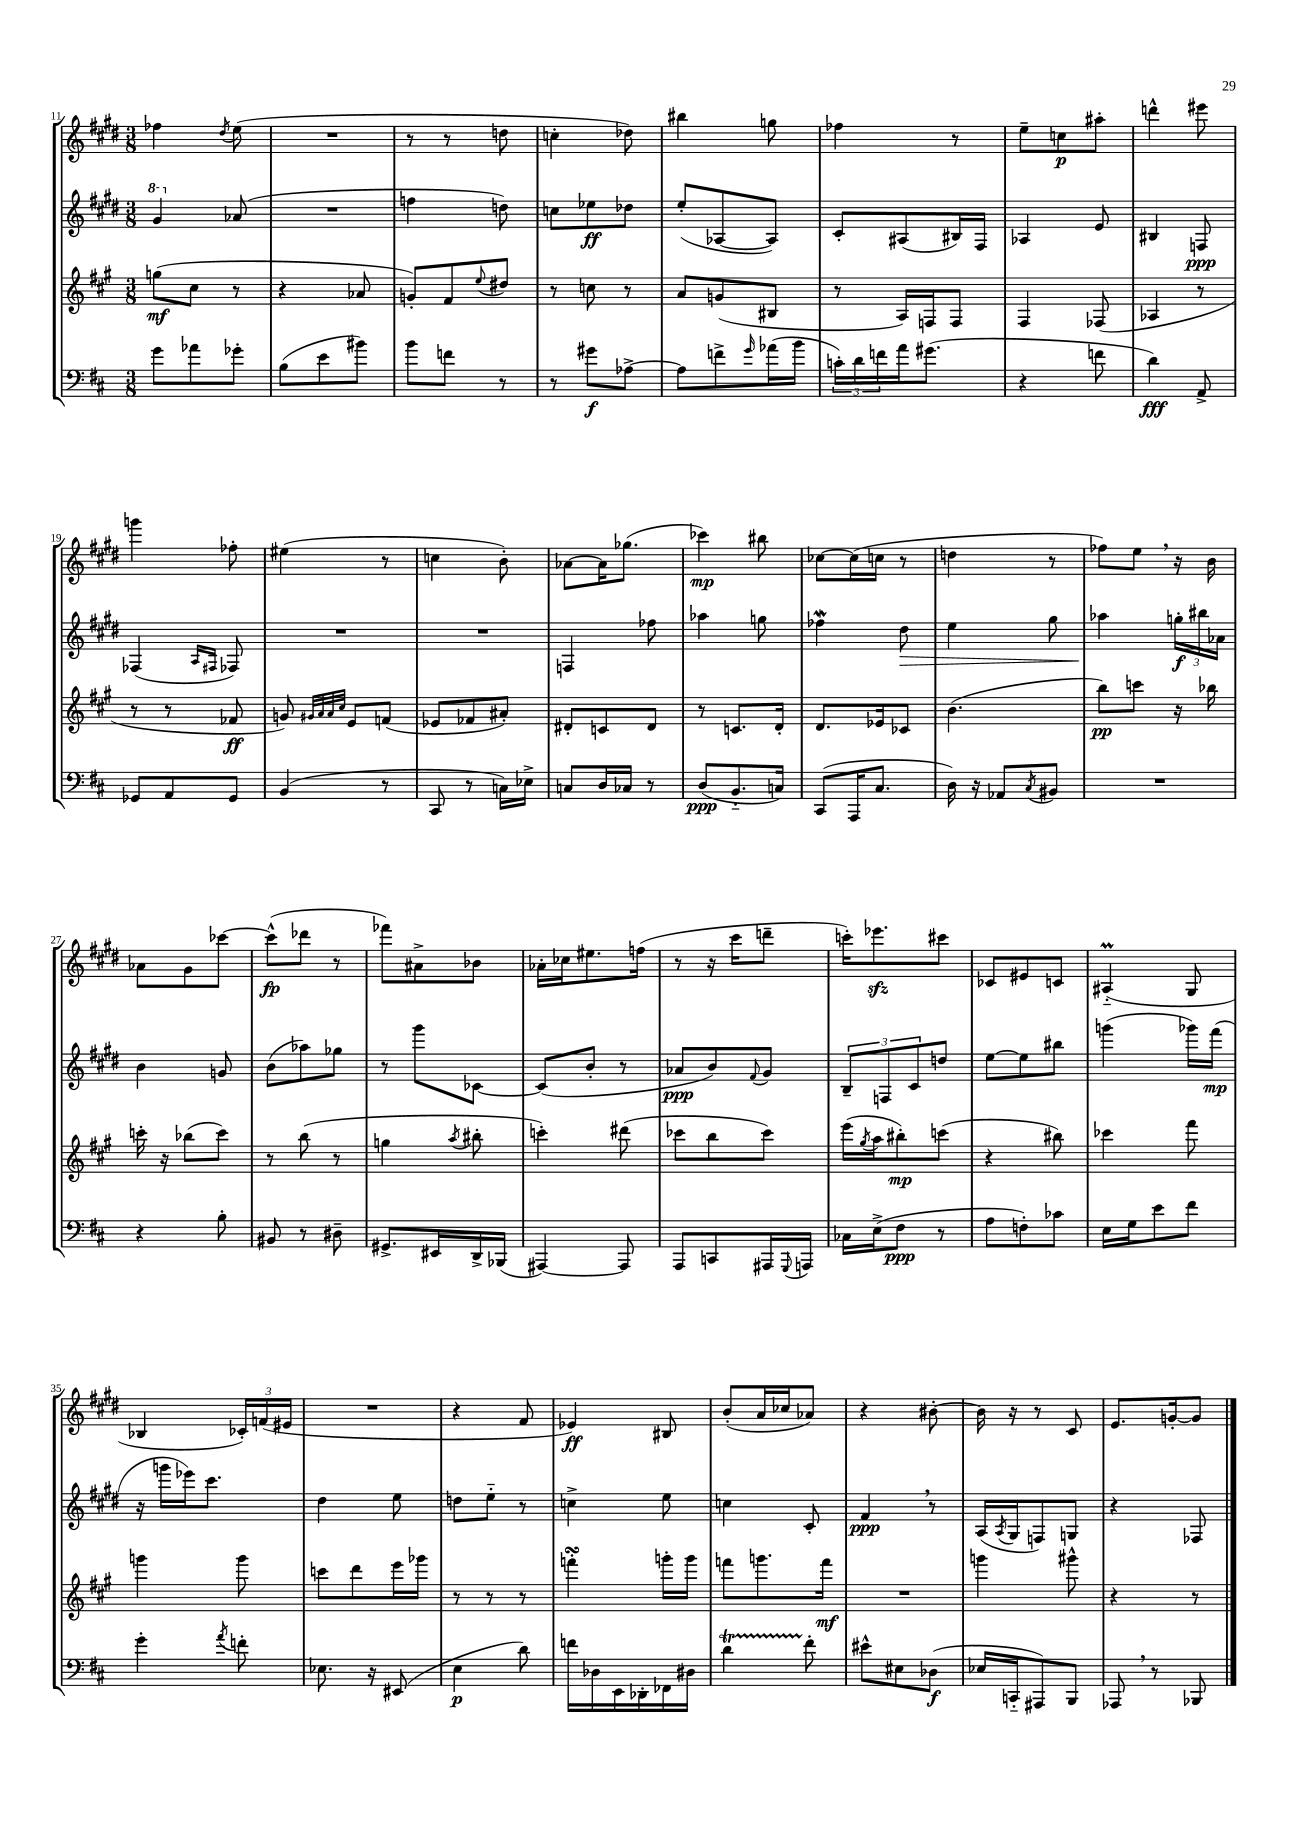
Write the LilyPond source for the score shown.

<<
\new StaffGroup <<
\new Staff = "s0" {
    \clef treble \key e \major \numericTimeSignature \time 3/8
    fes''4 \acciaccatura { dis''8 } e''8( |
    R4. |
    r8 r8 d''8 |
    c''4-. des''8) |
    bis''4 g''8 |
    fes''4 r8 |
    e''8-- c''8\p ais''8-. |
    d'''4-^ eis'''8 |
    g'''4 fes''8-. |
    eis''4( r8 |
    c''4 b'8-.) |
    aes'8~ aes'16 ges''8.( |
    ces'''4\mp) bis''8 |
    ces''8~ ces''16( c''16 r8 |
    d''4 r8 |
    fes''8) e''8 \breathe r16 b'16 |
    aes'8 gis'8 ces'''8~ |
    ces'''8-^\fp( des'''8 r8 |
    fes'''8) ais'8-> bes'8 |
    aes'16-. ces''16 eis''8. f''16( |
    r8 r16 cis'''16 d'''8-- |
    c'''16-.) ees'''8.\sfz cis'''8 |
    ces'8 eis'8 c'8 |
    ais4-_\prall( gis8 |
    bes4 \tuplet 3/2 { ces'16-.) f'16( eis'16 } |
    R4. |
    r4 fis'8 |
    ees'4\ff) bis8 |
    b'8-.( a'16 ces''16 aes'8) |
    r4 bis'8~-. |
    bis'16 r16 r8 cis'8 |
    e'8. g'16~-. g'8 \bar "|." |
}
\new Staff = "s1" {
    \clef treble \key e \major \numericTimeSignature \time 3/8
    \ottava #1 gis''4 \ottava #0 aes'8( |
    R4. |
    f''4 d''8) |
    c''8 ees''8\ff des''8 |
    e''8-.( aes8~ aes8) |
    cis'8-. ais8( bis16) fis16 |
    aes4 e'8 |
    bis4 f8\ppp |
    fes4( \grace { a16 fis16 } fes8) |
    R4. |
    R4. |
    f4 fes''8 |
    aes''4 g''8 |
    fes''4\mordent dis''8\> |
    e''4 gis''8 |
    aes''4\! \tuplet 3/2 { g''16-.\f bis''16 aes'16 } |
    b'4 g'8 |
    b'8( aes''8) ges''8 |
    r8 gis'''8 ces'8~ |
    ces'8( b'8-. r8 |
    aes'8\ppp b'8) \appoggiatura { fis'8 } gis'8 |
    \tuplet 3/2 { b8-- f8 cis'8 } d''8 |
    e''8~ e''8 bis''8 |
    g'''4( ges'''16) fis'''16\mp( |
    r16 g'''16 ees'''16) cis'''8. |
    dis''4 e''8 |
    d''8 e''8-_ r8 |
    c''4-> e''8 |
    c''4 cis'8-. |
    fis'4\ppp \breathe r8 |
    a16( \acciaccatura { a8 } gis16 f8) g8 |
    r4 fes8 \bar "|." |
}
\new Staff = "s2" {
    \clef treble \key a \major \numericTimeSignature \time 3/8
    g''8\mf( cis''8 r8 |
    r4 aes'8 |
    g'8-.) fis'8 \appoggiatura { e''8 } dis''8 |
    r8 c''8 r8 |
    a'8 g'8( bis8 |
    r8 a16) f16 f8 |
    fis4 fes8( |
    aes4 r8 |
    r8 r8 fes'8\ff |
    g'8) \grace { gis'32 a'32 a'32 cis''32 } e'8 f'8( |
    ees'8 fes'8 ais'8-.) |
    dis'8-. c'8 dis'8 |
    r8 c'8. d'16-. |
    d'8. ees'16 ces'8 |
    b'4.( |
    b''8\pp) c'''8 r16 bes''16 |
    c'''16-. r16 bes''8( c'''8) |
    r8 b''8( r8 |
    g''4 \acciaccatura { a''8 } bis''8-. |
    c'''4-.) dis'''8( |
    ces'''8 b''8 ces'''8) |
    e'''16( \acciaccatura { gis''8 } a''16 bis''8-.\mp) c'''8( |
    r4 bis''8) |
    ces'''4 fis'''8 |
    g'''4 g'''8 |
    c'''8 d'''8 e'''16 ges'''16 |
    r8 r8 r8 |
    f'''4-.\turn g'''16-. g'''16 |
    f'''8 g'''8. f'''16\mf |
    R4. |
    g'''4 gis'''8-^ |
    r4 r8 \bar "|." |
}
\new Staff = "s3" {
    \clef bass \key d \major \numericTimeSignature \time 3/8
    g'8 aes'8 ges'8-. |
    b8( e'8 bis'8) |
    b'8 f'8 r8 |
    r8 gis'8\f aes8~-> |
    aes8 f'8-> \grace { g'16 } aes'16( b'16 |
    \tuplet 3/2 { c'16-.) d'16 f'16 } a'16 gis'8.( |
    r4 f'8 |
    d'4\fff) a,8-> |
    ges,8 a,8 ges,8 |
    b,4( r8 |
    cis,8 r8 c16) ees16-> |
    c8 d16 ces16 r8 |
    d8\ppp( b,8.-_ c16) |
    cis,8( a,,16 cis8. |
    d16) r16 aes,8 \acciaccatura { cis8 } bis,8 |
    R4. |
    r4 b8-. |
    bis,8 r8 dis8-- |
    gis,8.-> eis,16 d,16-> bes,,16( |
    ais,,4~) ais,,8 |
    a,,8 c,8 ais,,16 \appoggiatura { g,,8 } a,,16 |
    ces16 e16->( fis8\ppp r8 |
    a8 f8-.) ces'8 |
    e16 g16 e'8 fis'8 |
    g'4-. \acciaccatura { a'8 } f'8-. |
    ees8. r16 eis,8( |
    e4\p d'8) |
    f'16 des16 e,16 des,16-. fes,16 dis16 |
    d'4\startTrillSpan fis'8-.\stopTrillSpan |
    eis'8-^ eis8 des8\f( |
    ees16 c,16-_ ais,,8) b,,8 |
    aes,,8 \breathe r8 bes,,8 \bar "|." |
}
>>
>>
\layout { \context { \Score currentBarNumber = #11 } }
